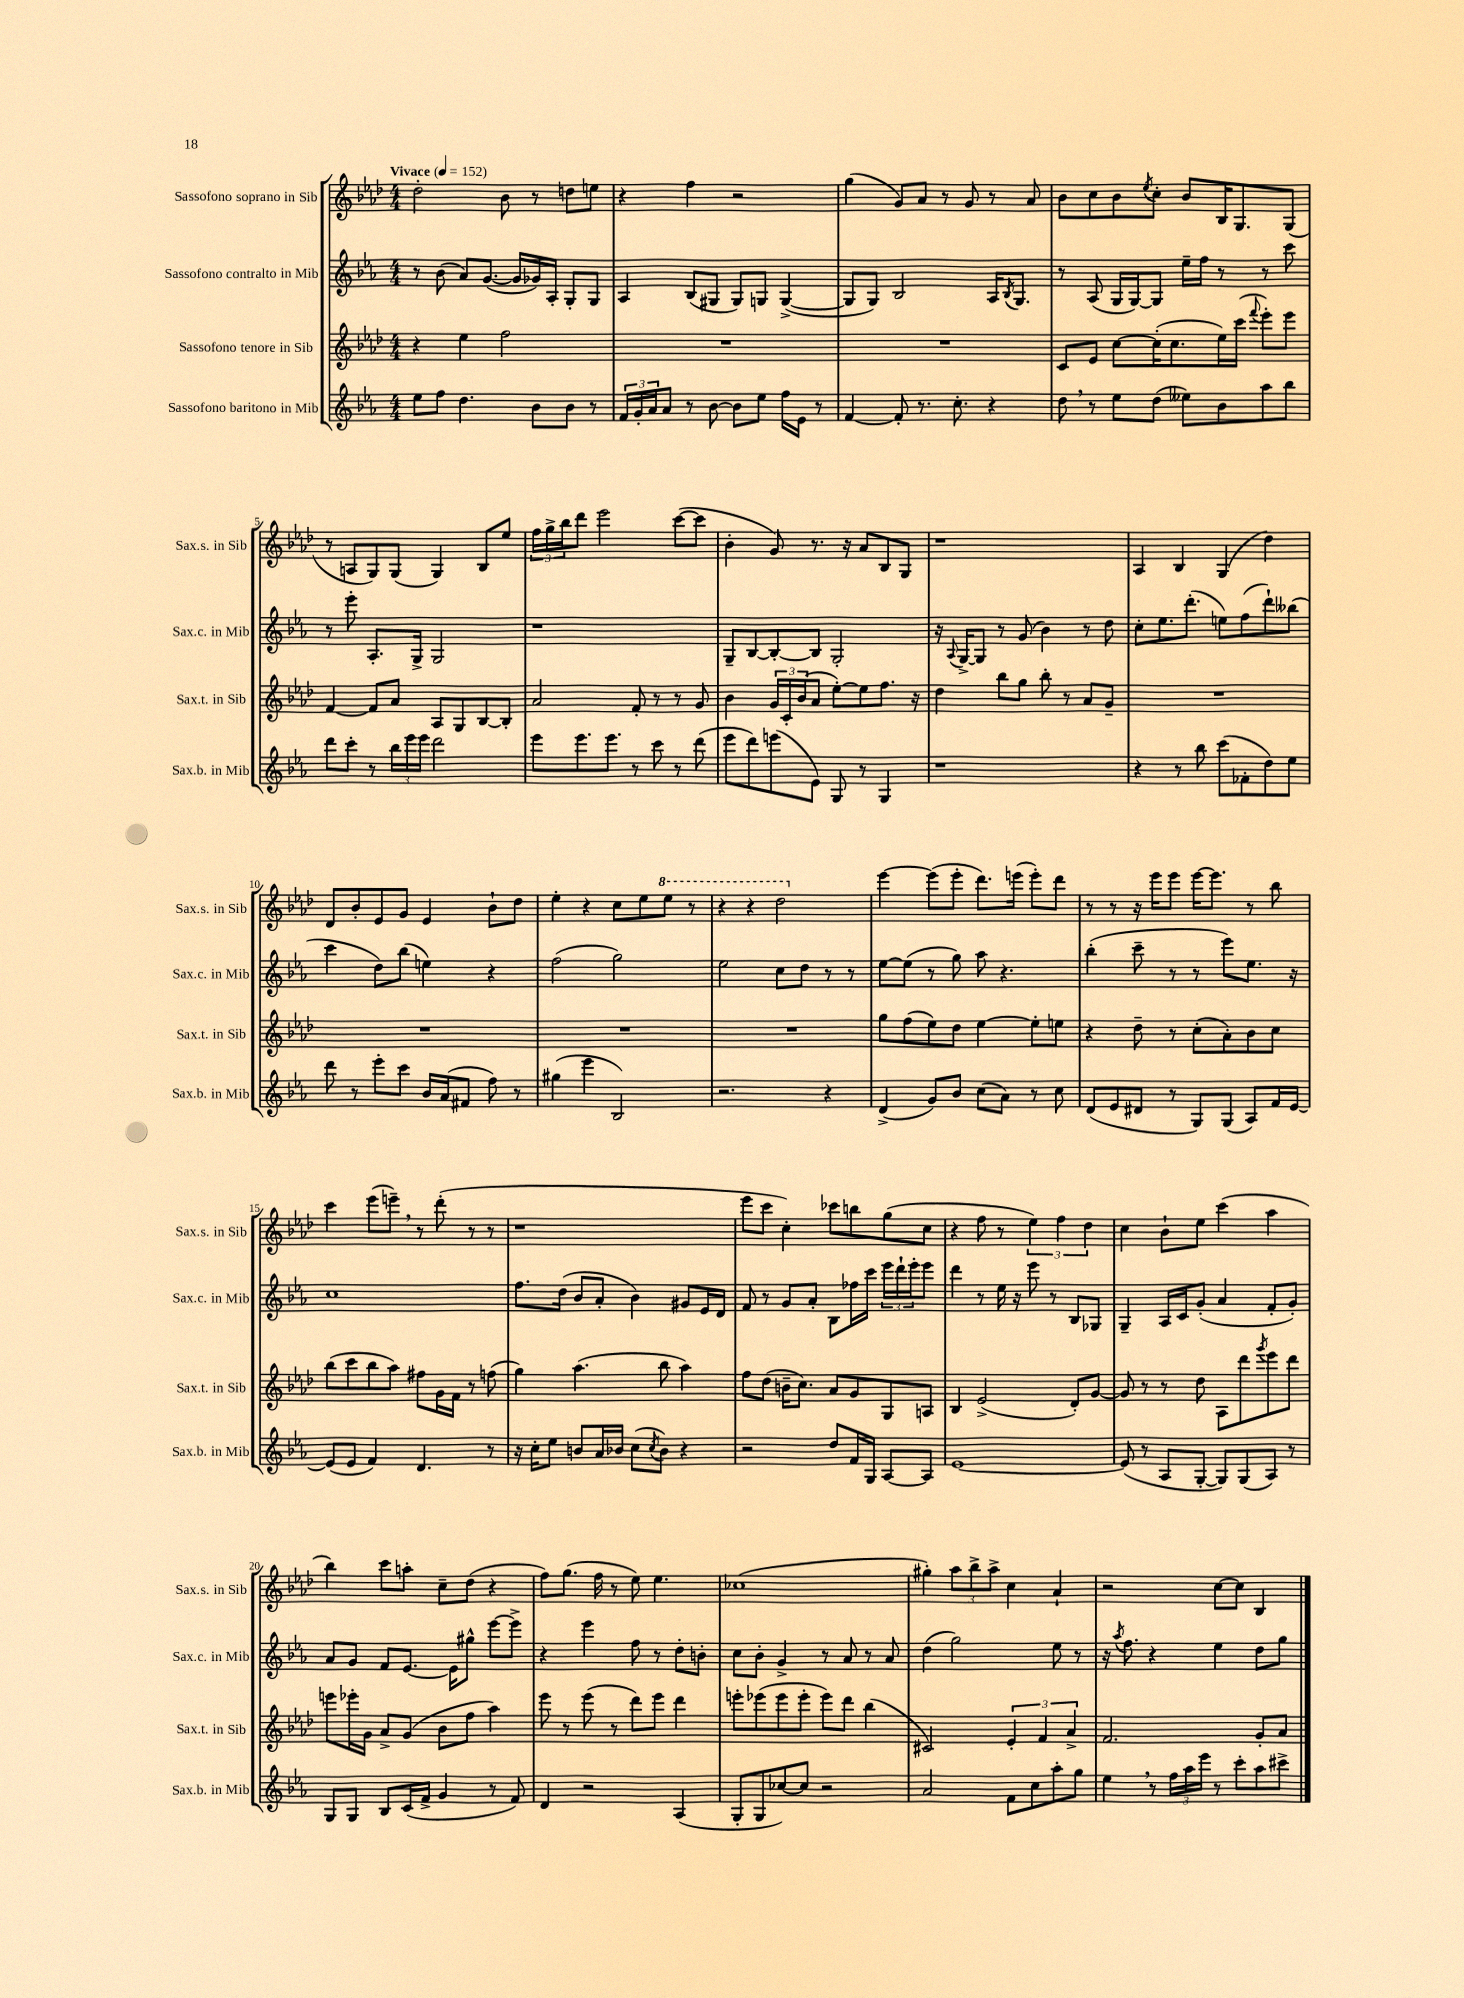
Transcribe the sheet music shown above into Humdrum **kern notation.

**kern	**kern	**kern	**kern
*staff4	*staff3	*staff2	*staff1
*clefG2	*clefG2	*clefG2	*clefG2
*k[b-e-a-]	*k[b-e-a-d-]	*k[b-e-a-]	*k[b-e-a-d-]
*M4/4	*M4/4	*M4/4	*M4/4
*MM152	*MM152	*MM152	*MM152
8ee-	4r	8r	2dd-'
8ff	.	(8b-	.
4.dd	4ee-	8a-)	.
.	.	([8.g	.
.	2ff	.	8b-
.	.	16g]	.
8b-	.	16g-)	8r
.	.	16A-'	.
8b-	.	8G'	8dd
8r	.	8G	8ee
=	=	=	=
24f	1r	4A-	4r
24g'	.	.	.
24a-	.	.	.
8a-	.	.	.
8r	.	(8B-	4ff
[8b-	.	8G#	.
8b-]	.	8G#)	2r
8ee-	.	8G	.
16ff	.	([4G^	.
16e-	.	.	.
8r	.	.	.
=	=	=	=
[4f	1r	8G]	(4gg
.	.	8G)	.
8f']	.	2B-	8g)
8.r	.	.	8a-
.	.	.	8r
8.cc'	.	.	.
.	.	.	8g
4r	.	16A-	8r
.	.	8qB-	.
.	.	8.G	.
.	.	.	8a-
=	=	=	=
8dd	8c	8r	8b-
8r	8e-	(8A-	8cc
8ee-	[8cc	16G	8b-
.	.	[16G)	.
.	.	.	8qee-
(8dd	(16cc']	8G]	8cc'
.	8.cc	.	.
8ee--)	.	16ee-~	8b-
.	.	16ff	.
8b-	16ee-)	8r	16B-
.	(16ccc	.	8.G
.	8qqfff	.	.
8aa-	8eee-')	8r	.
8bb-	8eee-	8ccc	(8G
=	=	=	=
8ddd	[4f	8r	8r
8ccc'	.	8eee-'	8A
8r	8f]	8.A-'	8G)
24bb-	8a-	.	(8G
24eee-	.	.	.
.	.	16G^	.
24eee-	.	.	.
2ddd	8A-	2G	4G)
.	8G	.	.
.	[8B-	.	8B-
.	8B-']	.	8ee-
=	=	=	=
8eee-	2a-	1r	24ff
.	.	.	24gg^
.	.	.	24bb-
8.eee-	.	.	8ddd-
.	.	.	2eee-
8.eee-	.	.	.
8r	8f'	.	.
8ccc	8r	.	.
8r	8r	.	([8ccc
(8ddd	8g	.	8ccc]
=	=	=	=
8eee-	4b-	8G~	4b-'
8ddd)	.	[8B-	.
(8eee	24g	8B-'_	8g)
.	24c'	.	.
.	(24b-	.	.
8e-)	8a-	8B-]	8.r
8G	[8ee-')	2G'	.
.	.	.	16r
8r	8ee-]	.	8a-
4G	8.ff	.	8B-
.	.	.	8G
.	16r	.	.
=	=	=	=
1r	4dd-	16r	1r
.	.	8qqA-	.
.	.	[16G^	.
.	.	8G]	.
.	8bb-	8r	.
.	8gg	(8g	.
.	8bb-'	4b-)	.
.	8r	.	.
.	8a-	8r	.
.	8g~	8dd	.
=	=	=	=
4r	1r	8cc'	4A-
.	.	8.ee-	.
8r	.	.	4B-
.	.	(8.ddd'	.
8bb-	.	.	.
(8ccc	.	8ee)	(4G
8f-'	.	(8ff	.
8dd)	.	8ddd`)	4dd-)
8ee-	.	(8bb--	.
=	=	=	=
8ddd	1r	4ccc	8d-
8r	.	.	8b-'
8eee-'	.	8dd)	8e-
8ccc	.	(8bb-	8g
16b-	.	4ee)	4e-
(16a-	.	.	.
8f#	.	.	.
8ff)	.	4r	8b-`
8r	.	.	8dd-
=	=	=	=
(4gg#	1r	(2ff	4ee-'
4eee-	.	.	4r
2B-)	.	2gg)	8cc
.	.	.	8ee-
.	.	.	8eee-
.	.	.	8r
=	=	=	=
2.r	1r	2ee-	4r
.	.	.	4r
.	.	8cc	2ddd-
.	.	8dd	.
4r	.	8r	.
.	.	8r	.
=	=	=	=
(4d^	8gg	[8ee-	[4eee-
.	(8ff	(8ee-]	.
8g)	8ee-)	8r	(8eee-]
8b-	8dd-	8gg)	8eee-'
(8cc	[4ee-	8aa-	8.ddd-)
8a-)	.	4.r	.
.	.	.	(16eee
8r	8ee-']	.	8eee')
8cc	8ee	.	8ddd-
=	=	=	=
(8d	4r	(4bb-'	8r
8e-	.	.	8r
8d#	8dd-~	8ccc~	16r
.	.	.	16eee-
8r	8r	8r	8eee-
8G)	(8cc'	8r	[16eee-
.	.	.	8.eee-]
(8G	8a-')	8eee-)	.
8A-)	8b-	8.ee-	8r
16f	8cc	.	8bb-
[16e-	.	16r	.
=	=	=	=
(8e-]	(8bb-	1cc	4ccc
8e-	8ccc	.	.
4f)	8bb-	.	(8eee-
.	8aa-)	.	8eee~)
4.d	8ff#	.	8r
.	16g	.	(8ddd-'
.	16f	.	.
.	8r	.	8r
8r	(8ff	.	8r
=	=	=	=
16r	4gg)	8.ff	1r
16cc'	.	.	.
8ee-	.	.	.
.	.	(16dd	.
8b	(4.aa-	8b-	.
16a-	.	8a-'	.
16b-	.	.	.
(8cc	.	4b-)	.
8qcc	.	.	.
8b-)	8bb-	.	.
4r	4aa-)	8g#	.
.	.	16e-	.
.	.	16d	.
=	=	=	=
2r	8ff	8f	8eee-
.	(8dd-	8r	8ccc
.	16b~	8g	4cc')
.	8.cc)	.	.
.	.	8a-'	.
8dd	8a-	8B-	8ccc-
16f	8g	16ff-	8bb
16G	.	16ccc	.
[8A-	8G	24eee-	(8gg
.	.	24ddd`	.
.	.	24eee-'	.
8A-]	8A	8eee-	8cc
=	=	=	=
[1e-	4B-	4ddd	4r
.	(2e-^	8r	8ff
.	.	16ee-	8r
.	.	16r	.
.	.	8eee-	6ee-)
.	.	8r	.
.	.	.	6ff
.	8d-')	8B-	.
.	.	.	6dd-
.	[8g	8G-	.
=	=	=	=
(8e-]	8g]	4G~	4cc
8r	8r	.	.
8A-	8r	16A-	8b-`
.	.	16c	.
[8G'	8dd-	(8g'	8ee-
8G])	8A-	4a-	(4ccc
(8G	8ddd-	.	.
.	8qggg	.	.
8A-)	8eee-	8f'	4aa-
8r	8ddd-	8g')	.
=	=	=	=
8G	8eee	8a-	4bb-)
8G	16eee-'	8g	.
.	16g	.	.
8B-	8a-^	8f	8ccc
(16c	(8g	[8.e-	8aa'
16f^	.	.	.
4g	8b-	.	8cc~
.	.	16e-]	.
.	8ff	8gg#^^	(8dd-
8r	4aa-)	[8eee-	4r
8f)	.	8eee-^]	.
=	=	=	=
4d	8eee-	4r	8ff)
.	8r	.	(8.gg
2r	(8eee-	4eee-	.
.	.	.	16ff
.	8r	.	8r
.	8ddd-)	8ff	8ee-)
.	8eee-	8r	4.ee-
(4A-	4ddd-	8dd'	.
.	.	8b'	.
=	=	=	=
8G'	8eee'	8cc	(1cc-
8G	(8eee-	8b-'	.
[8cc-)	8eee-	4g^	.
8cc-]	8eee-'	.	.
2r	8eee-)	8r	.
.	8ddd-	8a-	.
.	(4bb-	8r	.
.	.	8a-	.
=	=	=	=
2a-	2c#)	(4dd	4gg#')
.	.	2gg)	12aa-
.	.	.	12bb-^
.	.	.	12aa-^
8f	6e-'	.	4cc
8cc	.	.	.
.	6f	.	.
8aa-'	.	8ee-	4a-`
.	6a-^	.	.
8gg	.	8r	.
=	=	=	=
4ee-	2.f	16r	2r
.	.	8qaa-	.
.	.	8.ff	.
8r	.	4r	.
24ff	.	.	.
24aa-	.	.	.
24eee-	.	.	.
8r	.	4ee-	[8cc
8ccc'	.	.	8cc]
8aa-	8g'	8dd	4B-
8ccc#^	8a-	8gg	.
==	==	==	==
*-	*-	*-	*-
